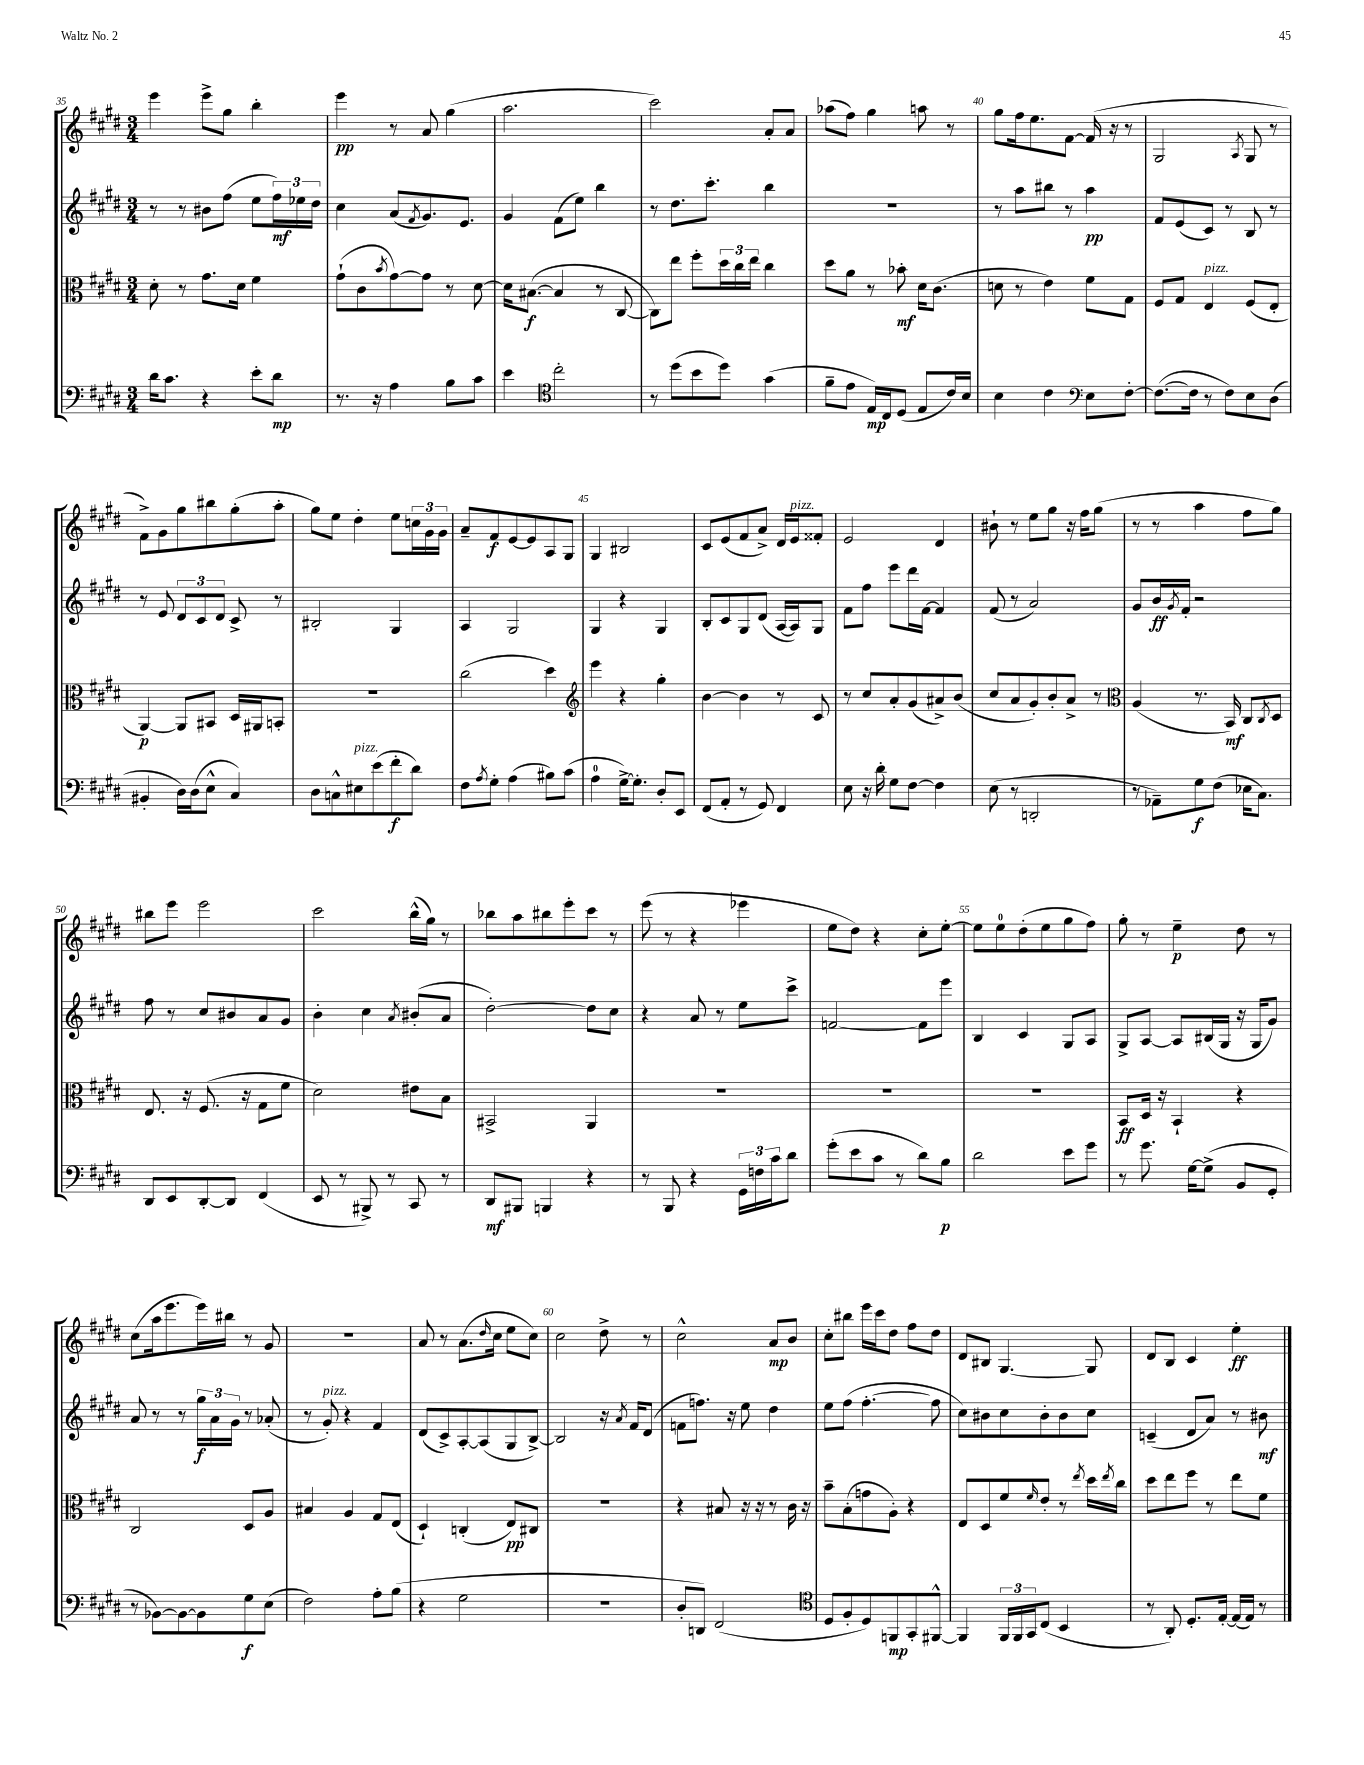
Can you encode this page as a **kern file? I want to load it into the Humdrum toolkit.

**kern	**kern	**kern	**kern
*staff4	*staff3	*staff2	*staff1
*clefF4	*clefC3	*clefG2	*clefG2
*k[f#c#g#d#]	*k[f#c#g#d#]	*k[f#c#g#d#]	*k[f#c#g#d#]
*M3/4	*M3/4	*M3/4	*M3/4
16d#	8d#'	8r	4eee
8.c#	.	.	.
.	8r	8r	.
4r	8.g#	8b#	8eee^
.	.	(8ff#	8gg#
.	16d#	.	.
8e'	4f#	8ee	4bb'
8d#	.	24ff#)	.
.	.	24ee-	.
.	.	24dd#	.
=	=	=	=
8.r	(8g#`	4cc#	4eee
.	8c#	.	.
16r	.	.	.
.	8qb	.	.
4A	[8g#)	(8a	8r
.	.	8qf#	.
.	8g#]	8.g#)	8a
8B	8r	.	(4gg#
.	.	8.e	.
8c#	[8d#	.	.
=	=	=	=
4e	16d#]	4g#	2.aa
.	([8.B#	.	.
*clefC4	*	*	*
2cc#'	4B#]	(8f#	.
.	.	8ee)	.
.	8r	4bb	.
.	[8C#	.	.
=	=	=	=
8r	8C#])	8r	2ccc#)
(8dd#	8ee	8.dd#	.
8b	8ff#'	.	.
.	.	8.ccc#'	.
8dd#)	24dd#	.	.
.	24cc#	.	.
.	24ee	.	.
(4g#	4cc#	4bb	8a'
.	.	.	8a
=	=	=	=
8f#~	8dd#	2.r	(8aa-
8e	8a	.	8ff#)
16E)	8r	.	4gg#
16C#	.	.	.
(8D#	8b-'	.	.
8E	16d#	.	8aa
.	(8.c#	.	.
16c#)	.	.	8r
16B	.	.	.
=	=	=	=
4B	8d	8r	8gg#
.	8r	8aa	16ff#
.	.	.	8.ee
4c#	4e)	8bb#	.
.	.	8r	[8f#
*clefF4	*	*	*
8E	8f#	4aa	(16f#]
.	.	.	16r
[8F#'	8G#	.	8r
=	=	=	=
(8.F#_	8F#	8f#	2G#
.	8G#	(8e	.
16F#]	.	.	.
8r	4E	8c#)	.
8F#)	.	8r	.
.	.	.	8qA
8E	(8F#	8B	8G#
(8D#	8E'	8r	8r
=	=	=	=
4BB#'	[4AA)	8r	8f#^)
.	.	8e	8g#
16D#)	8AA]	12d#	8gg#
(16D#	.	.	.
.	.	12c#	.
8E^^	8BB#	.	8bb#
.	.	12d#	.
4C#)	16D#	8c#^	(8gg#'
.	16AA#	.	.
.	8BB'	8r	8aa'
=	=	=	=
8D#	2.r	2B#'	8gg#)
8C^^	.	.	8ee
8E#	.	.	4dd#'
(8e	.	.	.
8f#'	.	4G#	8ee
8d#)	.	.	24cc
.	.	.	24g#
.	.	.	24g#
=	=	=	=
8F#	(2cc#	4A	8a~
8qA	.	.	.
8G#'	.	.	8f#
(4A	.	2G#	[8e
.	.	.	8e]
8B#)	4dd#)	.	8A
(8c#	.	.	8G#
=	=	=	=
*	*clefG2	*	*
4A	4eee	4G#	4G#
[16G#^)	4r	4r	2B#
8.G#']	.	.	.
8D#'	4gg#'	4G#	.
8EE	.	.	.
=	=	=	=
(8FF#	[4b	8B'	8c#
8AA'	.	8c#	(8e
8r	4b]	8G#	8f#
8GG#)	.	(8d#	8a^)
4FF#	8r	[16A	16d#
.	.	16A])	16e
.	8c#	8G#	8f##'
=	=	=	=
8E	8r	8f#	2e
16r	8cc#	8ff#	.
16d#'	.	.	.
8G#	8a'	8eee	.
[8F#	(8g#	16ddd#	.
.	.	[16f#	.
4F#]	8a#^)	4f#]	4d#
.	(8b	.	.
=	=	=	=
(8E	8cc#	(8f#	8b#`
8r	8a	8r	8r
2DD'	8g#')	2a)	8ee
.	8b'	.	8gg#
.	8a^	.	16r
.	.	.	16ff#
.	8r	.	(8gg#
=	=	=	=
*	*clefC3	*	*
8r	(4A	8g#	8r
8AA-~)	.	16b	8r
.	.	8qg#	.
.	.	16f#'	.
8G#	8.r	2r	4aa
(8F#	.	.	.
.	16BB)	.	.
16E-	8C#	.	8ff#
8.C#)	.	.	.
.	8qC#	.	.
.	8D#	.	8gg#)
=	=	=	=
8DD#	8.E	8ff#	8bb#
8EE	.	8r	8eee
.	16r	.	.
[8DD#'	(8.F#	8cc#	2eee
8DD#]	.	8b#	.
.	16r	.	.
(4FF#	8G#	8a	.
.	8f#	8g#	.
=	=	=	=
8EE	2d#)	4b'	2ccc#
8r	.	.	.
8BBB#^)	.	4cc#	.
8r	.	.	.
.	.	8qa	.
8CC#	8e#	(8b#'	(16bb^^
.	.	.	16gg#)
8r	8B	8a	8r
=	=	=	=
8DD#	2BB#^	[2dd#')	8bb-
8BBB#	.	.	8aa
4BBB	.	.	8bb#
.	.	.	8eee'
4r	4AA	8dd#]	8ccc#
.	.	8cc#	8r
=	=	=	=
8r	2.r	4r	(8eee
8BBB	.	.	8r
4r	.	8a	4r
.	.	8r	.
24GG#	.	8ee	4eee-
24F	.	.	.
24c#	.	.	.
8d#	.	8ccc#^	.
=	=	=	=
(8g#'	2.r	[2f	8ee
8e	.	.	8dd#)
8c#	.	.	4r
8r	.	.	.
8d#)	.	8f]	8cc#'
8B	.	8eee	[8ee'
=	=	=	=
2d#	2.r	4B	8ee]
.	.	.	8ee
.	.	4c#	(8dd#'
.	.	.	8ee
8e	.	8G#	8gg#
8g#	.	8A	8ff#)
=	=	=	=
8r	8BB	8G#^	8gg#'
8.g#	16D#	[8A	8r
.	16r	.	.
.	4BB`	8A]	4ee~
[16G#	.	.	.
(8G#^]	.	(16B#	.
.	.	16G#	.
8BB	4r	16r	8dd#
.	.	16G#	.
8GG#'	.	8g#)	8r
=	=	=	=
8r	2C#	8a	(8cc#
[8BB-)	.	8r	16aa
.	.	.	8.eee
8BB-_	.	8r	.
8BB-]	.	24gg#	16eee)
.	.	24a	.
.	.	.	16bb#
.	.	24g#	.
8G#	8D#	8r	8r
(8E	8A	(8a-'	8g#
=	=	=	=
2F#)	4B#	8r	2.r
.	.	8g#')	.
.	4A	4r	.
8A'	8G#	4f#	.
(8B	(8E	.	.
=	=	=	=
4r	4D#`)	(8d#	8a
.	.	8c#^)	8r
2G#	(4C'	[8A'	(8.a
.	.	(8A]	.
.	.	.	16qqdd#
.	.	.	16cc#
.	8E)	8G#	8ee
.	8C#	[8B^)	8cc#)
=	=	=	=
2.r	2.r	2B]	2cc#
.	.	16r	8dd#^
.	.	8qa	.
.	.	16f#	.
.	.	(8d#	8r
=	=	=	=
8D#'	4r	8f	2cc#^^
8DD)	.	8.ff)	.
(2FF#	8B#	.	.
.	.	16r	.
.	16r	8ee	.
.	16r	.	.
.	8r	4dd#	8a
.	16c#	.	8b
.	16r	.	.
=	=	=	=
*clefC4	*	*	*
8D#	8b~	8ee	8cc#'
8F#'	(8B'	(8ff#	8bb#
8D#)	8g	[4.ff#'	16eee
.	.	.	16ccc#
8FF	8A')	.	8dd#
8GG#'	4r	.	8ff#
[8FF#^^	.	8ff#]	8dd#
=	=	=	=
4FF#]	8E	8cc#)	8d#
.	8D#	8b#	8B#
24FF#	8f#	8cc#	[4.G#
24FF#	.	.	.
24GG#	.	.	.
.	16qqf#	.	.
(8C#	8e'	8b#'	.
4BB	8r	8b#	.
.	8qee	.	.
.	16dd#	8cc#	8G#]
.	8qee	.	.
.	16cc#	.	.
=	=	=	=
8r	8dd#	(4c~	8d#
8AA')	8ee	.	8B
8.D#'	8ff#	8d#	4c#
.	8r	8a)	.
[16E'	.	.	.
(16E]	8ee	8r	4ee'
16E)	.	.	.
8r	8f#	8b#	.
==	==	==	==
*-	*-	*-	*-
